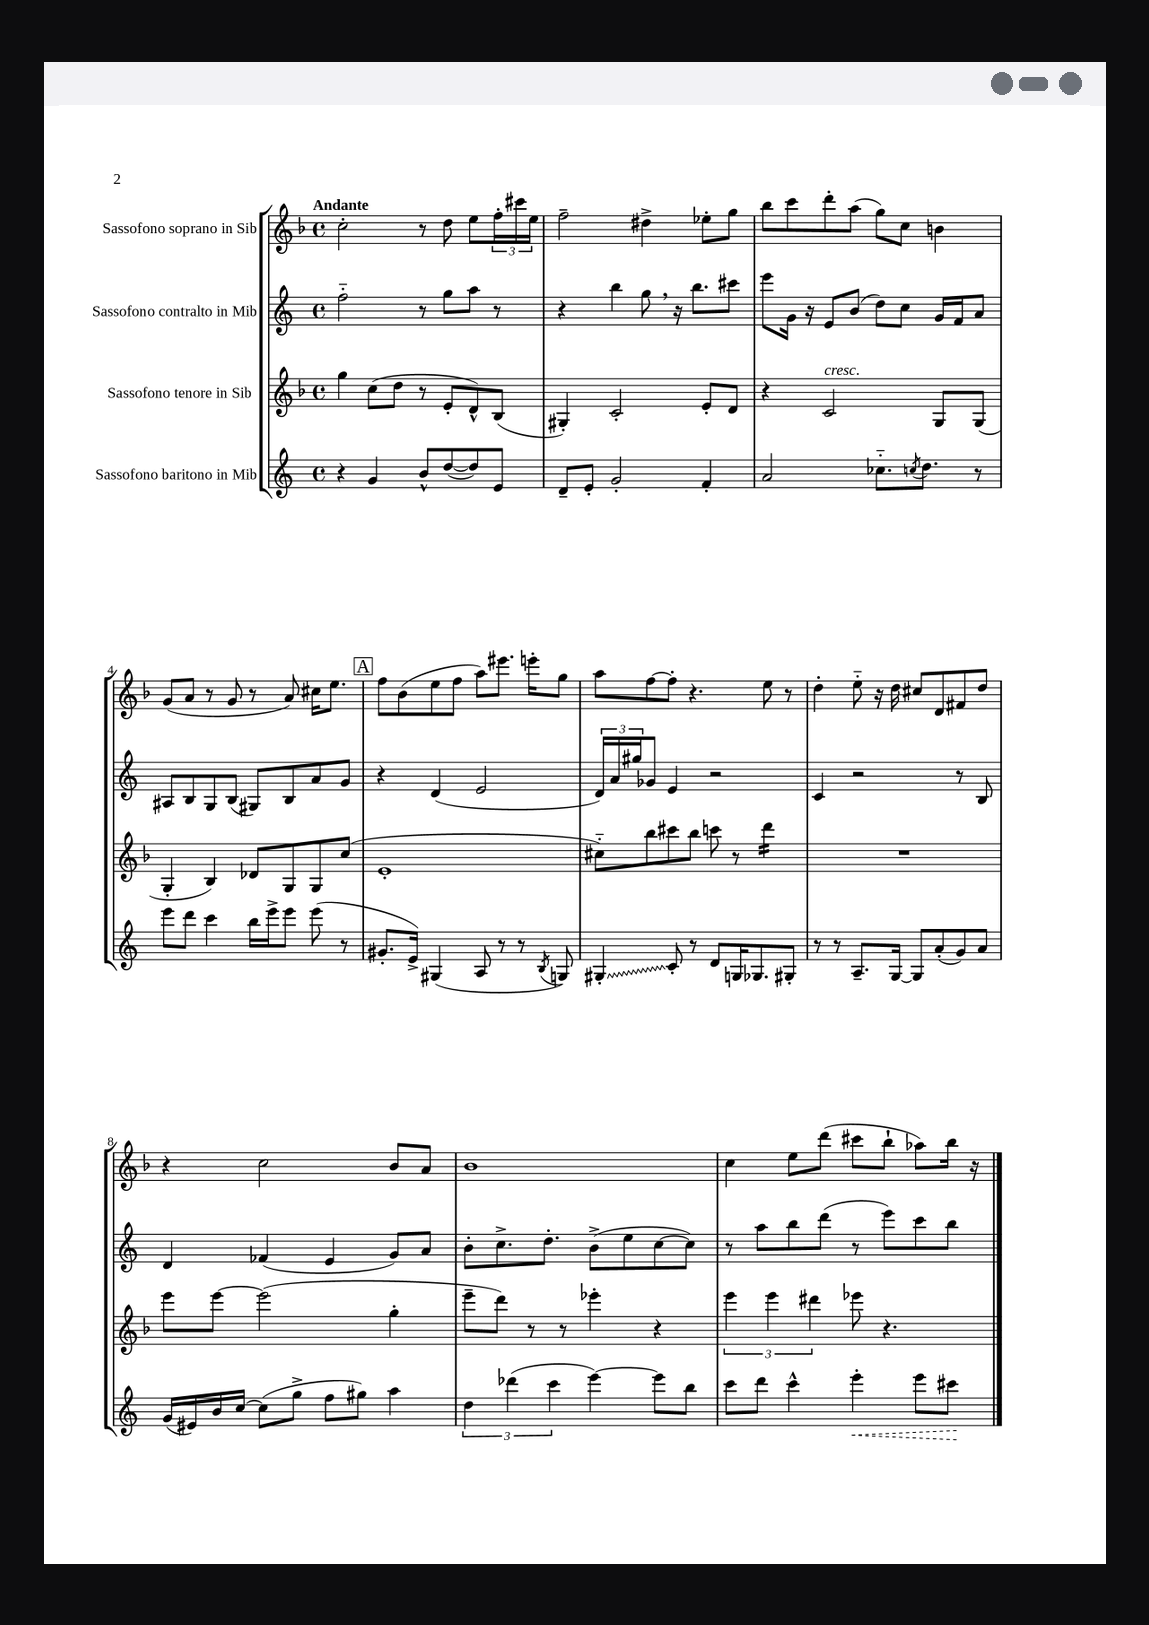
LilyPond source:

<<
\new StaffGroup <<
\new Staff = "s0" \with { instrumentName = "Sassofono soprano in Sib" } {
    \clef treble \key f \major \defaultTimeSignature \time 4/4 \tempo "Andante"
    c''2-. r8 d''8 e''8 \tuplet 3/2 { f''16-. cis'''16 e''16 } |
    f''2-- dis''4-> ees''8-. g''8 |
    bes''8 c'''8 d'''8-. a''8( g''8) c''8 b'4 |
    g'8( a'8 r8 g'8 r8 a'8) cis''16 e''8. |
    \mark \markup { \box "A" } f''8 bes'8( e''8 f''8 a''8) eis'''8. e'''16-. g''8 |
    a''8 f''8~ f''8-. r4. e''8 r8 |
    d''4-. e''8-_ r16 d''16 cis''8 d'8 fis'8 d''8 |
    r4 c''2 bes'8 a'8 |
    bes'1 |
    c''4 e''8 d'''8( cis'''8 bes''8-! aes''8) bes''16 r16 \bar "|." |
}
\new Staff = "s1" \with { instrumentName = "Sassofono contralto in Mib" } {
    \clef treble \key c \major \defaultTimeSignature \time 4/4
    f''2-_ r8 g''8 a''8 r8 |
    r4 b''4 g''8 \breathe r16 b''8. cis'''8 |
    e'''8 g'16 r16 e'8 b'8( d''8) c''8 g'16 f'16 a'8 |
    ais8 b8 g8 b8( gis8) b8 a'8 g'8 |
    \mark \markup { \box "A" } r4 d'4( e'2 |
    \tuplet 3/2 { d'16) a'16 gis''16 } ges'8 e'4 r2 |
    c'4 r2 r8 b8 |
    d'4 fes'4( e'4 g'8) a'8 |
    b'8-. c''8.-> d''8.-. b'8->( e''8 c''8~ c''8) |
    r8 a''8 b''8 d'''8( r8 e'''8) c'''8 b''8 \bar "|." |
}
\new Staff = "s2" \with { instrumentName = "Sassofono tenore in Sib" } {
    \clef treble \key f \major \defaultTimeSignature \time 4/4
    g''4 c''8( d''8 r8 e'8-. d'8-^) bes8( |
    gis4-.) c'2-. e'8-. d'8 |
    r4 c'2^\markup { \italic "cresc." } g8 g8( |
    g4-. bes4) des'8 g8 g8 c''8( |
    \mark \markup { \box "A" } e'1-. |
    cis''8-_) bes''8 cis'''8 bes''8 c'''8 r8 d'''4:16 |
    R1 |
    e'''8 e'''8~ e'''2( g''4-. |
    e'''8-- d'''8) r8 r8 ees'''4-. r4 |
    \tuplet 3/2 { e'''4 e'''4 dis'''4 } ees'''8 r4. \bar "|." |
}
\new Staff = "s3" \with { instrumentName = "Sassofono baritono in Mib" } {
    \clef treble \key c \major \defaultTimeSignature \time 4/4
    r4 g'4 b'8-^ d''8~( d''8) e'8 |
    d'8-- e'8-. g'2-. f'4-. |
    a'2 ces''8.-_ \acciaccatura { c''8 } d''8. r8 |
    e'''8 d'''8 c'''4 b''16 e'''16-> e'''8 e'''8( r8 |
    \mark \markup { \box "A" } gis'8.-. e'16->) gis4( a8 r8 r8 \acciaccatura { b8 } g8) |
    \once \override Glissando.style = #'zigzag gis4-.\glissando c'8-. r8 d'8 g16 ges8. gis8-. |
    r8 r8 a8.-- g16~ g8 a'8-.( g'8) a'8 |
    g'16( eis'16) b'16 c''16~ c''8( g''8-> f''8 gis''8) a''4 |
    \tuplet 3/2 { d''4 des'''4( c'''4 } e'''4~) e'''8 b''8 |
    c'''8 d'''8 c'''4-^ \once \override Hairpin.style = #'dashed-line e'''4-.\< e'''8 cis'''8\! \bar "|." |
}
>>
>>
